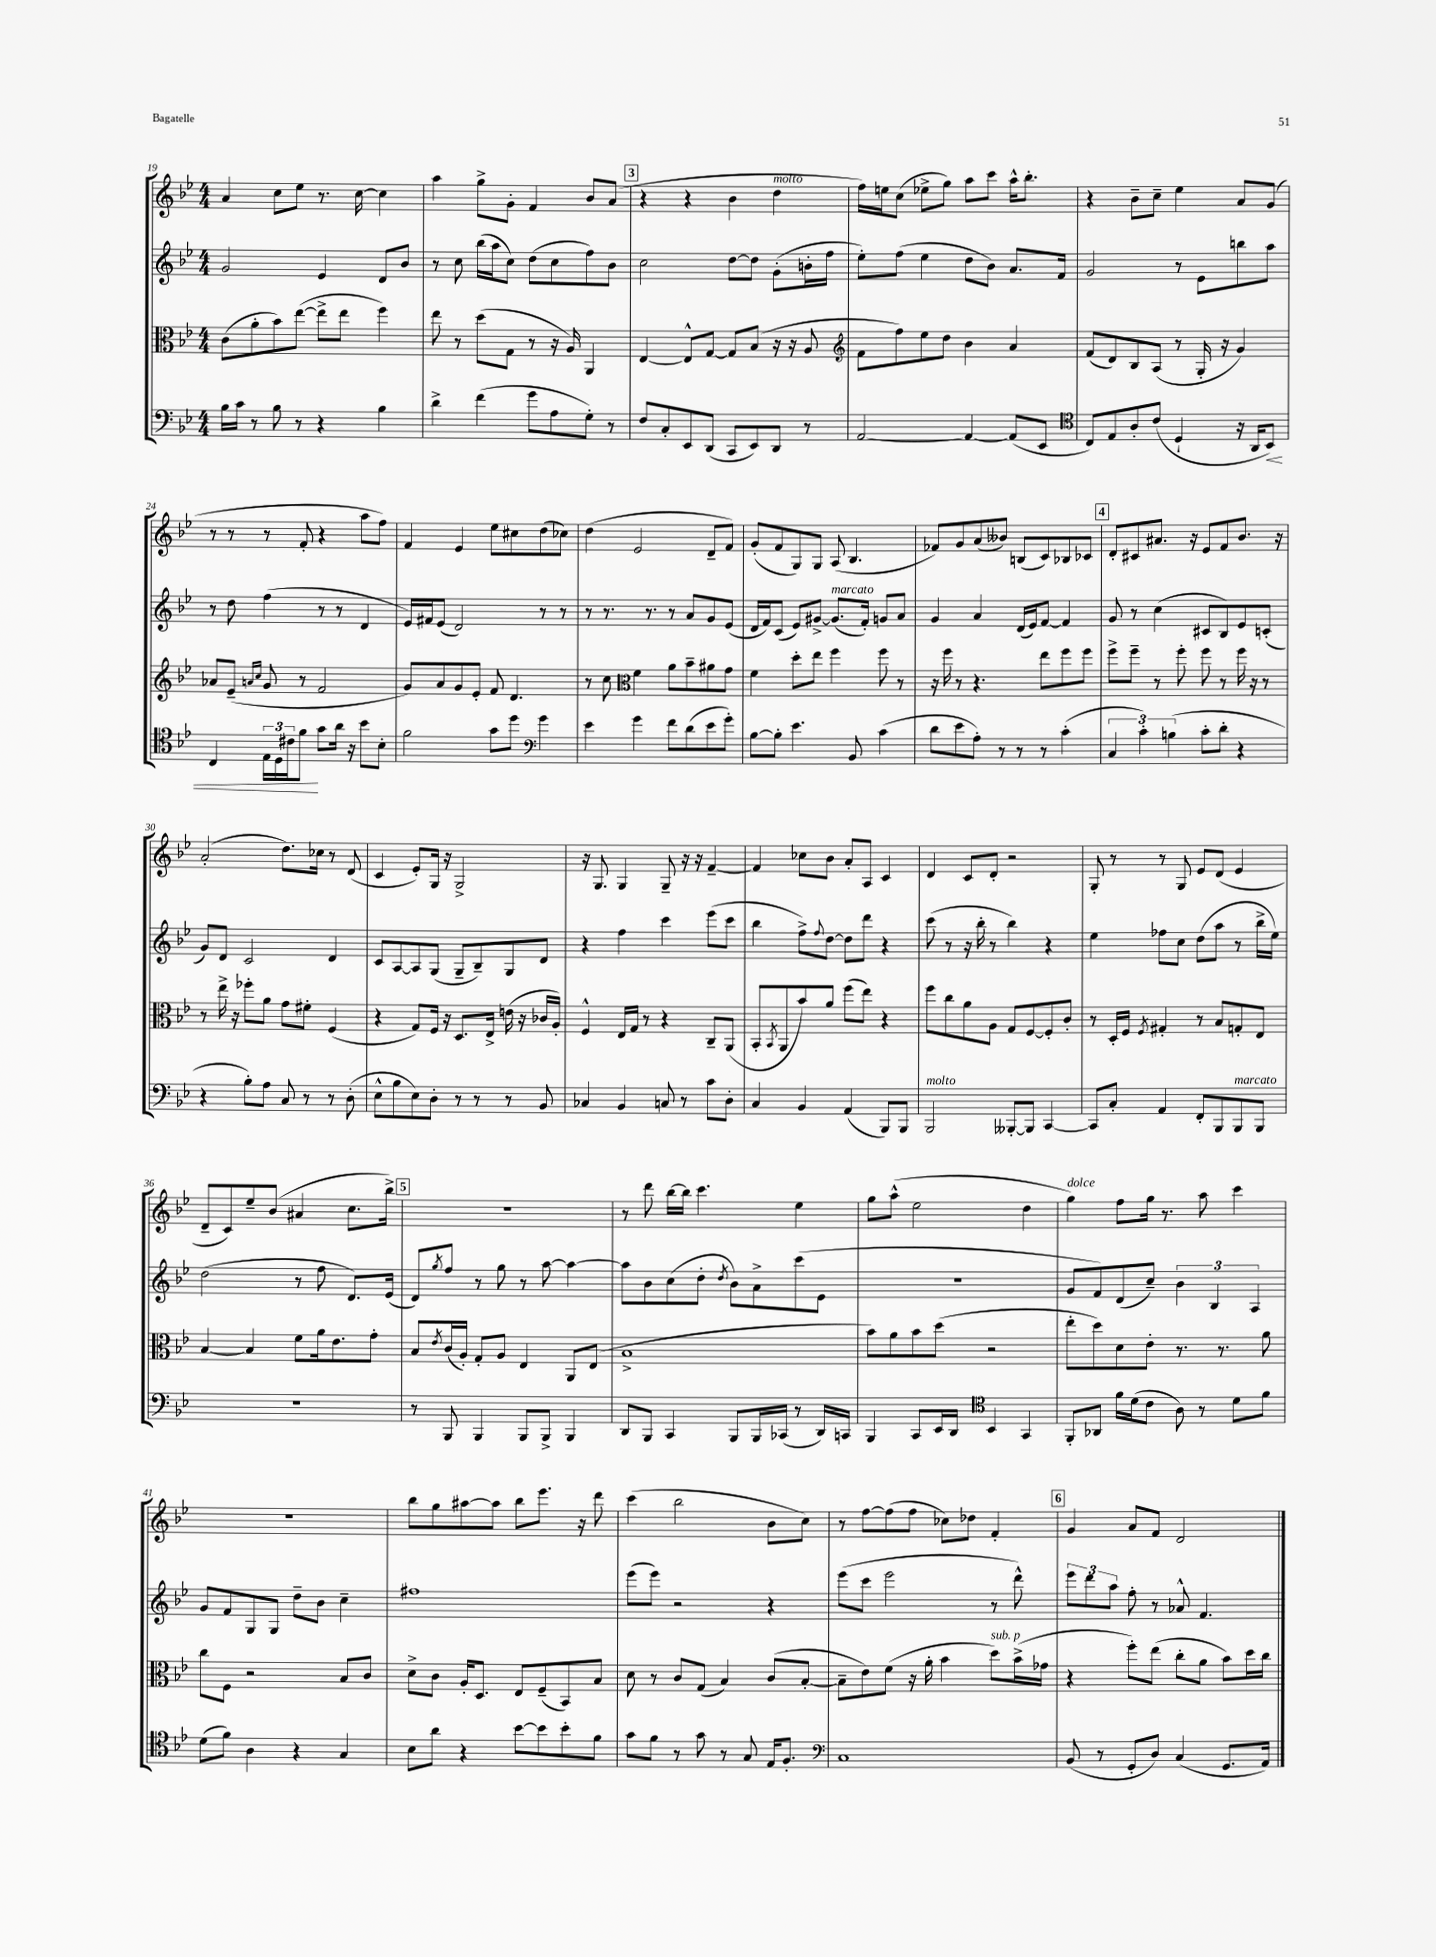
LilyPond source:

<<
\new StaffGroup <<
\new Staff = "s0" {
    \clef treble \key bes \major \numericTimeSignature \time 4/4
    a'4 c''8 ees''8 r8. c''16~ c''4 |
    a''4 g''8-> g'8-. f'4 bes'8 a'8( |
    \mark \markup { \box "3" } r4 r4 bes'4 d''4^\markup { \italic "molto" } |
    f''16) e''16 c''8( ees''8-> g''8) a''8 c'''8 a''16-^ bes''8.-. |
    r4 bes'8-- c''8-- ees''4 a'8 g'8( |
    r8 r8 r8 f'8-. r4 a''8 f''8) |
    f'4 ees'4 ees''8 cis''8 d''8( ces''8) |
    d''4( ees'2 d'8-- f'8) |
    g'8-.( f'8 g8) g8 a8( bes4. |
    fes'8) g'8 a'8( beses'8) b8( c'8) bes8 ces'8 |
    \mark \markup { \box "4" } d'8-. cis'8 ais'8. r16 ees'8 f'8 bes'8. r16 |
    a'2-.( d''8.) ces''16 r8 d'8( |
    c'4 ees'8-.) g16 r16 g2-> |
    r16 g8. g4 g8-- r16 r16 f'4~-- |
    f'4 ces''8 bes'8 a'8-. a8 c'4 |
    d'4 c'8 d'8-. r2 |
    g8-. r8 r8 g8 ees'8 d'8( ees'4 |
    d'8-- c'8) ees''8-- bes'8( ais'4 c''8. bes''16->) |
    \mark \markup { \box "5" } r1 |
    r8 d'''8 bes''16~ bes''16 c'''4. ees''4 |
    g''8 a''8-^( ees''2 d''4 |
    g''4^\markup { \italic "dolce" }) f''8 g''16 r8. a''8 c'''4 |
    R1 |
    bes''8 g''8 ais''8~ ais''8 bes''8 ees'''8. r16 d'''8 |
    c'''4( bes''2 bes'8 c''8) |
    r8 f''8~ f''8( f''8 ces''8) des''8 f'4-. |
    \mark \markup { \box "6" } g'4 a'8 f'8 d'2 \bar "|." |
}
\new Staff = "s1" {
    \clef treble \key bes \major \numericTimeSignature \time 4/4
    g'2 ees'4 d'8 bes'8 |
    r8 c''8 bes''16( a''16 c''8) d''8( c''8 f''8) bes'8 |
    \mark \markup { \box "3" } c''2 d''8~ d''8 g'8-.( b'16-. f''16 |
    ees''8-.) f''8( ees''4 d''8 bes'8) a'8. f'16 |
    g'2 r8 ees'8 b''8 a''8 |
    r8 d''8 f''4( r8 r8 d'4 |
    ees'16) fis'16 ees'8( d'2) r8 r8 |
    r8 r8. r8. r8 a'8 g'8 ees'8( |
    d'16 f'16) c'8( ees'8) gis'8~-> gis'8.^\markup { \italic "marcato" }( f'16-.) g'8 a'8 |
    g'4 a'4 d'16( ees'16) f'8~ f'4 |
    \mark \markup { \box "4" } g'8 r8 c''4( cis'8 bes8) ees'8 c'8-.( |
    g'8) d'8 c'2 d'4 |
    c'8 a8~ a8 g8( g8-- bes8--) g8 d'8 |
    r4 f''4 c'''4 ees'''8( c'''8 |
    bes''4 f''8->) \appoggiatura { f''8 } d''8~ d''8 d'''8 r4 |
    c'''8( r8 r16 bes''16-. r8 bes''4) r4 |
    ees''4 fes''8 c''8 d''8( a''8 r8 bes''16-> ees''16) |
    d''2( r8 f''8 d'8.) ees'16( |
    \mark \markup { \box "5" } d'8) \acciaccatura { g''8 } f''8 r8 g''8 r8 a''8~ a''4~ |
    a''8 bes'8 c''8( d''8-. \acciaccatura { d''8 } bes'8) a'8-> c'''8( ees'8 |
    R1 |
    g'8 f'8) d'8( c''8--) \tuplet 3/2 { bes'4 bes4 a4 } |
    g'8 f'8 g8 g8 d''8-- bes'8 c''4-- |
    fis''1 |
    ees'''8( ees'''8) r2 r4 |
    ees'''8( c'''8 ees'''2 r8 d'''8-^) |
    \mark \markup { \box "6" } \tuplet 3/2 { ees'''8 d'''8 a''8 } f''8-. r8 aes'8-^ f'4. \bar "|." |
}
\new Staff = "s2" {
    \clef alto \key bes \major \numericTimeSignature \time 4/4
    c'8( a'8-. bes'8) ees''8~( ees''8-> ees''8 f''4) |
    ees''8 r8 d''8( g8 r8 r16 a16) a,4 |
    \mark \markup { \box "3" } ees4~ ees8-^ g8~ g8 bes8( r16 r16 a8 |
    \clef treble f'8 f''8) ees''8 d''8 bes'4 a'4 |
    f'8( d'8) bes8 a8( r8 g16-. r16 g'4) |
    aes'8 ees'8--( \grace { a'16 c''16 } g'8 r8 f'2 |
    g'8) a'8 g'8 ees'8-. f'8 d'4. |
    r8 c''8 \clef alto f'4 a'8 bes'8-- ais'8 g'8 |
    f'4 d''8-. ees''8 f''4 f''8 r8 |
    r16 f''16 r8 r4. ees''8 f''8 f''8 |
    \mark \markup { \box "4" } f''8-> f''8-- r8 f''8-. f''8 r8 f''16 r16 r8 |
    r8 ees''16-> r16 fes''8-. a'8 g'8 fis'8-. f4( |
    r4 g8) f16 r16 d8. ees16-> e'16( r16 ces'16 a16-.) |
    f4-^ ees16 g16 r8 r4 c8-- a,8( |
    bes,8-. \acciaccatura { bes,8 } a,8 bes'8) a'8 f''8( ees''8) r4 |
    f''8 c''8 a'8 a8 g8 f8~ f8-. c'8-. |
    r8 d16-. f16 \acciaccatura { f8 } gis4-. r8 bes8 g8-. ees8 |
    bes4~ bes4 f'8 a'16 ees'8. g'8-. |
    \mark \markup { \box "5" } bes8 \acciaccatura { ees'8 } c'16( a16-.) g8-. a8 ees4 a,8 ees8( |
    bes1-> |
    bes'8) a'8 bes'8 d''8( r2 |
    ees''8-. d''8) d'8 ees'8-. r8. r8. a'8 |
    c''8 f8 r2 bes8 c'8 |
    d'8-> c'8 a16-. d8. ees8 f8--( bes,8) bes8 |
    d'8 r8 c'8 g8( bes4) c'8( bes8~-. |
    bes8-- ees'8) f'8( r16 a'16-. bes'4 d''8^\markup { \italic "sub. p" }) bes'16->( ges'16 |
    \mark \markup { \box "6" } r4 f''8-.) ees''8( c''8-. a'8 bes'8) d''16 c''16 \bar "|." |
}
\new Staff = "s3" {
    \clef bass \key bes \major \numericTimeSignature \time 4/4
    bes16 c'16 r8 bes8 r8 r4 bes4 |
    d'4-> f'4( g'8 a8 g8-.) r8 |
    \mark \markup { \box "3" } f8 c8-. ees,8 d,8( c,8 ees,8) d,8 r8 |
    a,2~ a,4~ a,8( ees,8 |
    \clef tenor c8) ees8 a8-. c'8( d4-! r16 a,16 bes,8\<) |
    c4 \tuplet 3/2 { ees16 d16 cis'16 } f'8\! g'8 a'16 r16 bes'8 bes8-. |
    f'2 g'8 d''8 \clef bass g'4 |
    ees'4 g'4 f'8 d'8( ees'8 g'8-.) |
    bes8~ bes8-. ees'4. bes,8 c'4( |
    d'8 ees'8 a8-.) r8 r8 r8 c'4-.( |
    \mark \markup { \box "4" } \tuplet 3/2 { c4 c'4-.) b4( } c'8-. d'8-. r4 |
    r4 bes8-.) a8 c8 r8 r8 d8-.( |
    ees8-^ bes8 ees8) d8-. r8 r8 r8 bes,8 |
    ces4 bes,4 c8 r8 c'8 d8-. |
    c4 bes,4 a,4( bes,,8) bes,,8 |
    bes,,2^\markup { \italic "molto" } beses,,8~-. beses,,8 c,4~ |
    c,8 c8-. a,4 f,8-. bes,,8 bes,,8^\markup { \italic "marcato" } bes,,8 |
    r1 |
    \mark \markup { \box "5" } r8 bes,,8 bes,,4 bes,,8 bes,,8-> bes,,4 |
    d,8 bes,,8 c,4 bes,,8 bes,,16 ces,16( r8 d,16) c,16 |
    bes,,4 c,8 ees,16 d,16 \clef tenor bes,4 g,4 |
    f,8-. aes,8 f'16 d'16( c'8 a8) r8 d'8 f'8 |
    d'8( f'8) a4 r4 g4 |
    bes8 a'8 r4 bes'8~ bes'8 bes'8-. f'8 |
    g'8 f'8 r8 g'8 r8 g8 ees16 f8.-. |
    \clef bass c1 |
    \mark \markup { \box "6" } bes,8( r8 g,8-. d8) c4( g,8. a,16) \bar "|." |
}
>>
>>
\layout { \context { \Score currentBarNumber = #19 } }
